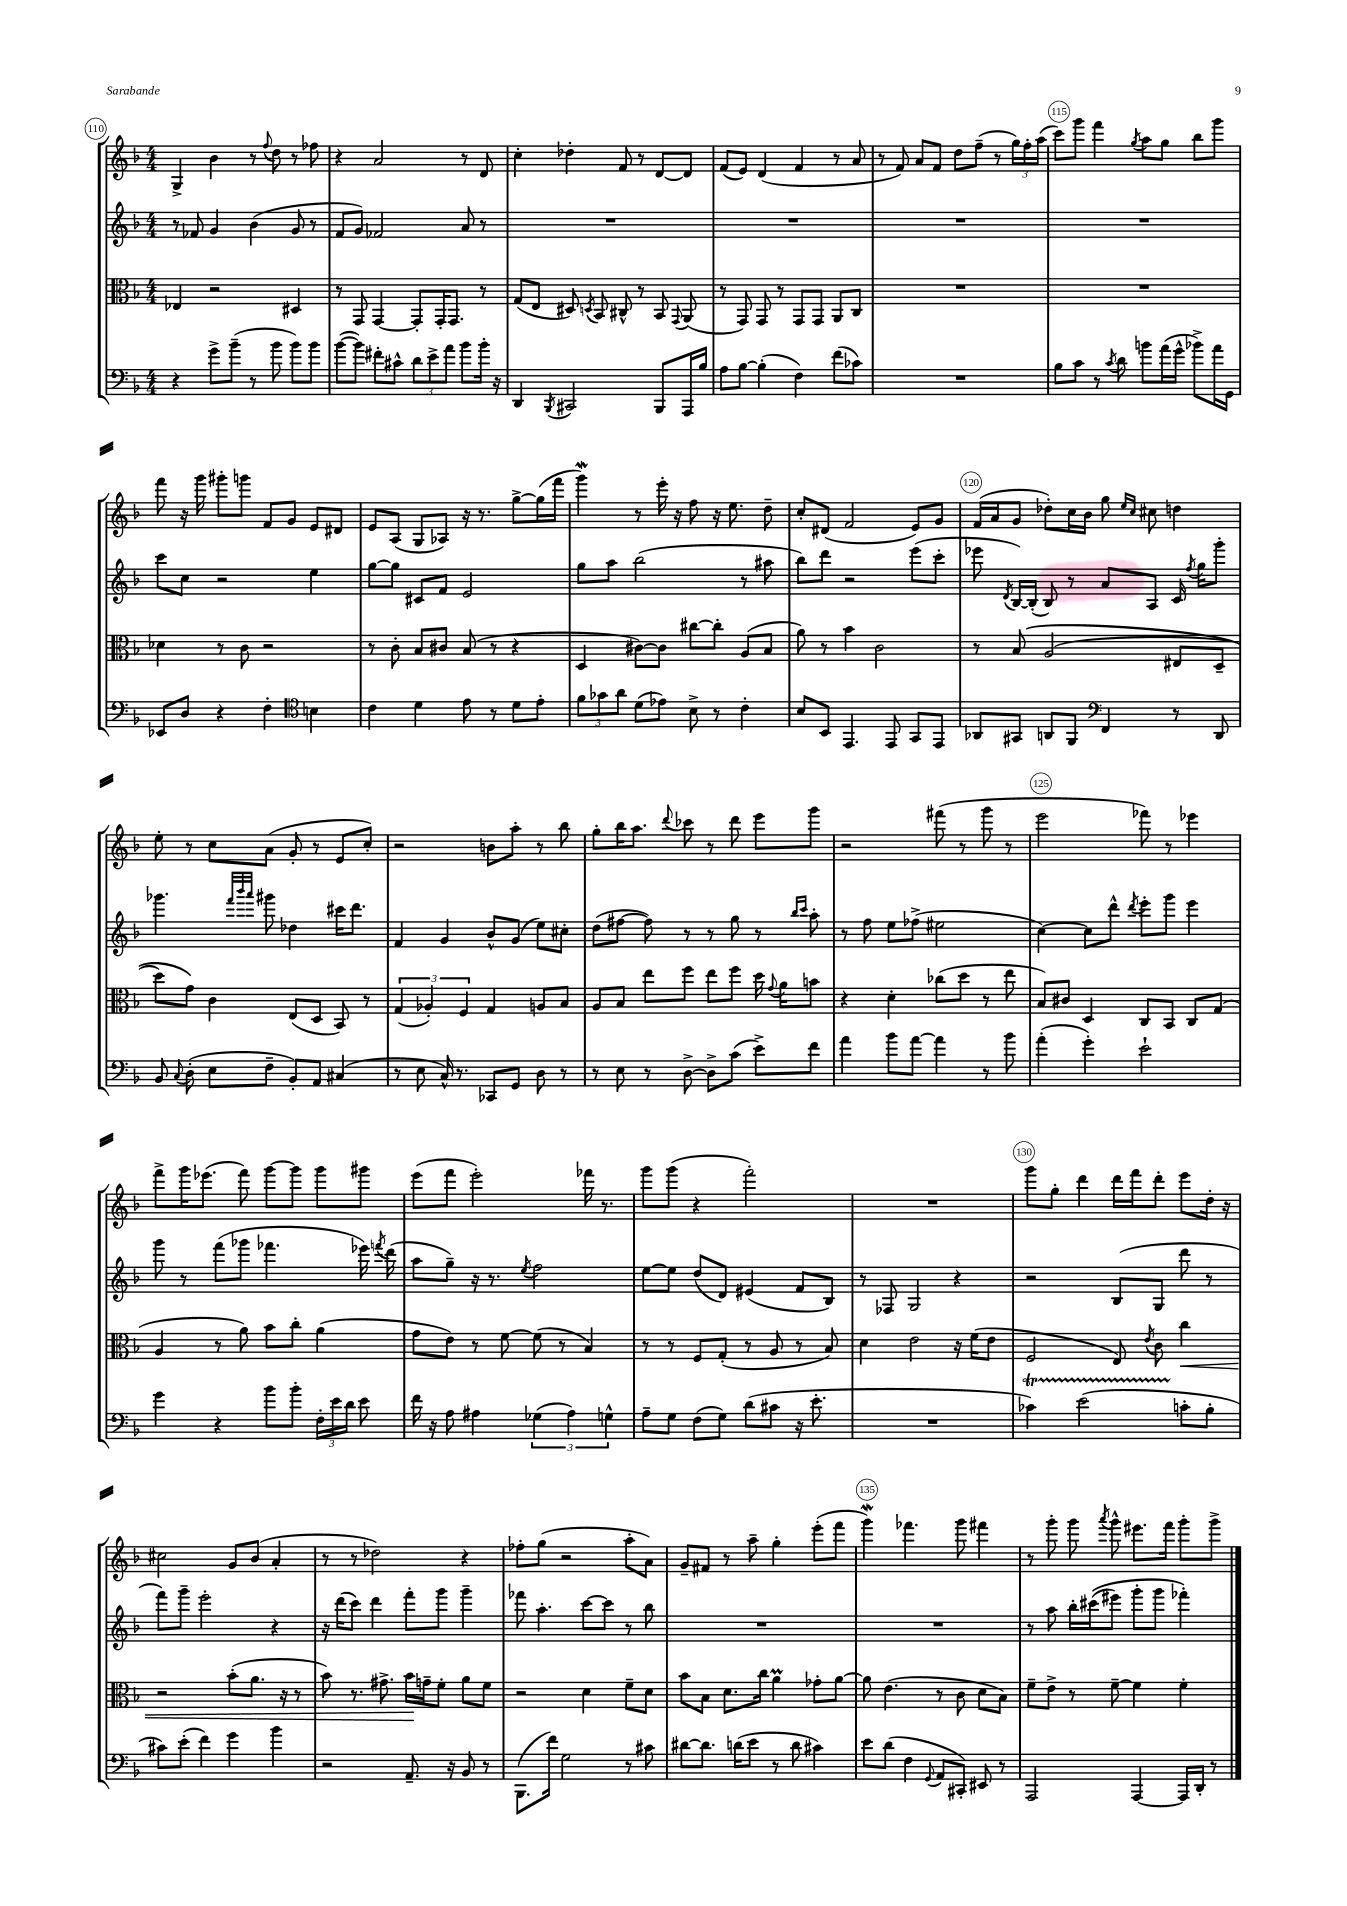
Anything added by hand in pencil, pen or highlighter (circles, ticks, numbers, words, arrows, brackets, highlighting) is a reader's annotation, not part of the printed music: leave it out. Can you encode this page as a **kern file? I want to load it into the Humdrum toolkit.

**kern	**kern	**dynam	**kern	**kern
*part4	*part3	*part3	*part2	*part1
*staff4	*staff3	*staff3	*staff2	*staff1
*clefF4	*clefC3	*	*clefG2	*clefG2
*k[b-]	*k[b-]	*	*k[b-]	*k[b-]
*M4/4	*M4/4	*	*M4/4	*M4/4
=110	=110	=110	=110	=110
4r	4E-X/	.	8r	4G^/
.	.	.	8f-X/	.
8g^\L	2r	.	4g/	4b-\
(8b-~\J	.	.	.	.
8r	.	.	(4b-\	8r
.	.	.	.	8qqff/
8b-\	.	.	.	8dd\
8b-\L)	4D#X/	.	8g/	8r
8b-\J	.	.	8r	8ff-X\
=111	=111	=111	=111	=111
([8b-\L	8r	.	8f/L	4r
8b-\J])	8GG/	.	8g/J)	.
8f#X'\L	[4GG/	.	2f-X/	2a/
8c#X^^\J	.	.	.	.
12d\L	8GG'/L]	.	.	.
12e^\	.	.	.	.
.	16GG'/K	.	.	.
12a\J	.	.	.	.
.	8.GG/J	.	.	.
8b-\L	.	.	8a/	8r
16b-'\Jk	8r	.	8r	8d/
16r	.	.	.	.
=112	=112	=112	=112	=112
4DD/	(8G/L	.	1r	4cc'\
.	8E/J	.	.	.
8qBBB-/	.	.	.	.
2CC#X/	8D#X/)	.	.	4dd-X'\
.	8qDn/	.	.	.
.	8BB-/	.	.	.
.	8C#X^^/	.	.	8f/
.	8r	.	.	8r
8BBB-/L	8BB-/	.	.	[8d/L
.	8qqGG/	.	.	.
16AAA/L	(8AA/	.	.	8d/J]
16B-/JJ	.	.	.	.
=113	=113	=113	=113	=113
8A\L	8r	.	1r	(8f/L
[8B-\J	8GG/)	.	.	8e/J)
(4B-'\]	8GG/	.	.	(4d/
.	8r	.	.	.
4F\)	8GG/L	.	.	4f/
.	8GG/J	.	.	.
(8f\L	8AA/L	.	.	8r
8c-X\J)	8C/J	.	.	8a/
=114	=114	=114	=114	=114
1r	1r	.	1r	8r
.	.	.	.	8f/)
.	.	.	.	8a/L
.	.	.	.	8f/J
.	.	.	.	8dd\L
.	.	.	.	(8ff~\J
.	.	.	.	8r
.	.	.	.	24gg\LL)
.	.	.	.	24ff'\
.	.	.	.	(24aa\JJ
=115	=115	=115	=115	=115
8B-\L	1r	.	1r	8ccc\L)
8c\J	.	.	.	8ggg\J
8r	.	.	.	4fff\
8qc/	.	.	.	.
8d\	.	.	.	.
.	.	.	.	8qgg/
8bn\L	.	.	.	8aa\L
(16a\L	.	.	.	8gg\J
16g^^\JJ	.	.	.	.
8b-X^\L)	.	.	.	8bb-\L
16a\L	.	.	.	8ggg\J
16GG\JJ	.	.	.	.
!!LO:LB:g=z
=116	=116	=116	=116	=116
8EE-X/L	4d-X\	.	8ccc\L	8fff\
8D/J	.	.	8cc\J	16r
.	.	.	.	16ggg\
4r	8r	.	2r	8ggg#X'\L
.	8c\	.	.	8gggn\J
4F'\	2r	.	.	8f/L
.	.	.	.	8g/J
*clefC4	*	*	*	*
4Bn\	.	.	4ee\	8e/L
.	.	.	.	8d#X/J
=117	=117	=117	=117	=117
4c\	8r	.	[8gg\L	8e/L
.	8c'\	.	8gg\J]	(8A/J
4d\	8B-/L	.	8c#X/L	8G/L
.	8c#X/J	.	8f/J	8A-X/J)
8e\	(8B-/	.	2e/	16r
.	.	.	.	8.r
8r	8r	.	.	.
8d\L	4r	.	.	[8gg^\L
8e'\J	.	.	.	(16gg\L]
.	.	.	.	16fff\JJ
=118	=118	=118	=118	=118
12f\L	4D/	.	8gg\L	4gggW\)
12g-X\	.	.	.	.
.	.	.	8aa\J	.
12a\J	.	.	.	.
(8d\L	[8c#X\L)	.	(2bb-\	8r
8e-X\J)	8c#\J]	.	.	16eee'\
.	.	.	.	16r
8B-^\	[8cc#X\L	.	.	8ff\
8r	8cc#'\J]	.	.	16r
.	.	.	.	8.ee\
4c'\	(8A/L	.	8r	.
.	8B-/J	.	8aa#X\	8dd~\
=119	=119	=119	=119	=119
8B-/L	8a\)	.	8bb-\L)	8cc'/L
8BB-/J	8r	.	8ddd\J	(8d#X/J
4.EE/	4b-\	.	2r	2f/
.	2c\	.	.	.
8EE/	.	.	.	.
8GG/L	.	.	(8eee\L	8e/L)
8EE/J	.	.	8ccc'\J	8g/J
=120	=120	=120	=120	=120
8AA-X/L	8r	.	8eee-X\	(16f/LL
.	.	.	.	16a/J
.	.	.	8qd/	.
8GG#X/J	(8B-/	.	[16B-/LL)	8g/J
.	.	.	(16B-'/JJ]	.
8AAn/L	(2A/	.	8B-/)	8dd-X'\L)
8FF/J	.	.	8r	16cc\L
.	.	.	.	16b-\JJ
*clefF4	*	*	*	*
4FF/	.	.	8a/L	8gg\
.	.	.	.	16qqee/LL
.	.	.	.	16qqcc/JJ
.	.	.	8A/J	8cc#X\
8r	8E#X/L	.	16c/	4ddn\
.	.	.	8qff/	.
.	.	.	16gg\KL	.
8DD/	8D~/J	.	8ggg'\J	.
!!LO:LB:g=z
=121	=121	=121	=121	=121
8BB-/	8dd\L)	.	4.ggg-X\	8ee'\
8qqC/	.	.	.	.
(8D'\	8g\J)	.	.	8r
8E\L	4c\	.	.	8cc\L
.	.	.	32qqfff/LLL	.
.	.	.	32qqbbb-/	.
.	.	.	32qqaaa/JJJ	.
8F~\J	.	.	8ggg#X\	(8a\J
8BB-'/L)	(8E/L	.	4dd-X\	8g'/
8AA/J	8D/J	.	.	8r
(4C#X/	8BB-/)	.	16ccc#X\KL	8e/L
.	.	.	8.ddd\J	.
.	8r	.	.	8cc'/J)
=122	=122	=122	=122	=122
8r	(6G/	.	4f/	2r
8E\	.	.	.	.
.	6A-X'/)	.	.	.
16C^^/)	.	.	4g/	.
8.r	.	.	.	.
.	6F/	.	.	.
8CC-X/L	4G/	.	8b-^^/L	8bn\L
8GG/J	.	.	(8g/J	8aa'\J
8D\	8An/L	.	8ee\L)	8r
8r	8B-/J	.	8cc#X'\J	8bb-\
=123	=123	=123	=123	=123
8r	8A/L	.	(8dd\L	8gg'\L
8E\	8B-/J	.	[8ff#X\J	16bb-\K
.	.	.	.	8.aa\J
8r	8ee\L	.	8ff#\])	.
.	.	.	.	8qqddd/
[8D^\	8ff\J	.	8r	8ccc-X\
8D^\L]	8ee\L	.	8r	8r
(8c\J	8ff\J	.	8gg\	8ddd\
8e^\L)	16dd\	.	8r	8eee\L
.	8qqg/	.	.	.
.	16a\KL	.	.	.
.	.	.	16qqbb-/LL	.
.	.	.	16qqccc/JJ	.
8f\J	8bn\J	.	8aa'\	8ggg\J
=124	=124	=124	=124	=124
4a\	4r	.	8r	2r
.	.	.	8ff\	.
8b-\L	4d'\	.	8ee\L	.
[8a\J	.	.	(8ff-X^\J	.
4a\]	(8cc-X\L	.	2ee#X\	(8fff#X\
.	8dd\J	.	.	8r
8r	8r	.	.	8ggg\
8b-\	8ee\	.	.	8r
=125	=125	=125	=125	=125
(4a'\	8B-/L)	.	[4cc\)	2eee\
.	8c#X/J	.	.	.
4g'\)	4D/	.	8cc\L]	.
.	.	.	8ddd^^\J	.
.	.	.	8qddd/	.
2e`\	8C/L	.	8eee'\L	8fff-X\)
.	8BB-/J	.	8ggg\J	8r
.	8C/L	.	4eee\	4eee-X\
.	(8G/J	.	.	.
!!LO:LB:g=z
=126	=126	=126	=126	=126
4g\	4A/	.	8ggg\	8fff^\L
.	.	.	8r	16ggg\K
.	.	.	.	(8.eee-X\J
4r	8r	.	(8fff\L	.
.	8a\)	.	8ggg-X\J	8fff\)
8b-\L	8b-\L	.	4.fff-X\	[8ggg\L
8b-'\J	8cc'\J	.	.	8ggg\J]
24F'\LL	(4a\	.	.	8ggg\L
24e\	.	.	.	.
24d\JJ	.	.	.	.
8e\	.	.	16eee-X\)	8ggg#X\J
.	.	.	8qfffn/	.
.	.	.	(16ddd\	.
=127	=127	=127	=127	=127
16f\	8g\L	.	8aa\L	(8eee\L
16r	.	.	.	.
8A\	8e\J)	.	8gg~\J)	8fff\J
4A#X\	8r	.	16r	2eee'\)
.	.	.	8.r	.
.	[8f\	.	.	.
.	.	.	8qee/	.
(6G-X\	(8f\]	.	2ff\	.
.	8r	.	.	.
6A#\)	.	.	.	.
.	4B-/)	.	.	16fff-X\
.	.	.	.	8.r
6Gn^^\	.	.	.	.
=128	=128	=128	=128	=128
8A~\L	8r	.	[8ee\L	8ggg\L
8G\J	8r	.	8ee\J]	(8ggg\J
(8F\L	8F/L	.	(8dd/L	4r
8G\J)	(8G'/J	.	8d/J)	.
(8d\L	8r	.	(4e#X/	2fff'\)
8c#X\J	8A/	.	.	.
16r	8r	.	8f/L	.
8.e'\	.	.	.	.
.	8B-/)	.	8B-/J)	.
=129	=129	=129	=129	=129
1r	4d\	.	8r	1r
.	.	.	8F-X/	.
.	2e\	.	2G/	.
.	16r	.	4r	.
.	(16f\KL	.	.	.
.	8e\J	.	.	.
=130	=130	=130	=130	=130
4c-XT\)	2F/	.	2r	8ggg\L
.	.	.	.	8gg'\J
(2eTTT\	.	.	.	4ddd\
.	8E/)	.	(8B-/L	16ddd\LL
.	.	.	.	16fff\J
.	8qe/	.	.	.
.	8c\	.	8G/J	8ddd'\J
!	!	!LO:HP:b	!	!
8cn'\L	4cc\	<	8ddd\	8eee\L
8B-'\J	.	.	8r	16dd'\Jk
.	.	.	.	16r
!!LO:LB:g=z
=131	=131	=131	=131	=131
8c#X\L)	2r	.	8fff\L)	2cc#X\
(8e'\J	.	.	8ggg~\J	.
4f\)	.	.	2eee'\	.
4g\	(8b-'\L	.	.	8g/L
.	8.a\J	.	.	(8b-/J
4b-\	.	.	4r	4a'/
.	16r	.	.	.
.	8r	.	.	.
=132	=132	=132	=132	=132
2r	8b-\)	.	16r	8r
.	.	.	(16ddd\KL	.
.	8.r	.	8ccc\J)	8r
.	.	.	4ddd\	2dd-X\)
.	8.g#X^\	.	.	.
8.AA~/	16b-\LL	.	8fff'\L	.
.	16gn~\J	[	.	.
.	8f'\J	.	8ggg\J	.
16r	.	.	.	.
8BB-/	8a\L	.	4ggg~\	4r
8r	8f\J	.	.	.
=133	=133	=133	=133	=133
(8.BBB-\L	2r	.	8fff-X\	8ff-X'\L
.	.	.	4.aa'\	(8gg\J
16f\Jk)	.	.	.	.
2G\	.	.	.	2r
.	4d\	.	[8ccc\L	.
.	.	.	8ccc\J]	.
8r	8f~\L	.	8r	8aa'\L
8c#X\	8d\J	.	8bb-\	8a\J)
=134	=134	=134	=134	=134
[8d#X\L	8b-\L	.	1r	8g~/L
8.d#\J]	8B-\J	.	.	8f#X/J
.	8.d\L	.	.	8r
(16dn\KL	.	.	.	.
8e\J	.	.	.	8aa~\
.	16cc\Jk	.	.	.
8r	4am\	.	.	4gg'\
8d\	.	.	.	.
4c#X\)	8g-X'\L	.	.	(8eee'\L
.	[8a\J	.	.	8fff\J
=135	=135	=135	=135	=135
8e\L	8a\]	.	1r	4gggW\)
(8d\J	(4.e\	.	.	.
4F\	.	.	.	4.fff-X\
8qqGG/	.	.	.	.
8AA/L	8r	.	.	.
8CC#X'/J)	8c\	.	.	8ggg\
8EE#X/	8d\L	.	.	4fff#X\
8r	8B-\J)	.	.	.
=136	=136	=136	=136	=136
2AAA/	8f~\L	.	8r	8r
.	8e^\J	.	8aa\	8ggg'\
.	8r	.	16bb-'\LL	8ggg\
.	.	.	((16ccc#X\J	.
.	.	.	.	8qaaa/
.	[8f~\	.	8eee#X\J)	8ggg^^\
[4AAA/	4f\]	.	8ggg'\L	8.eee#X\L
.	.	.	8ggg\J	.
.	.	.	.	16fff\Jk
16AAA/LL]	4f'\	.	4fff-X'\)	8ggg'\L
16DD'/JJ	.	.	.	.
8r	.	.	.	8ggg^\J
==	==	==	==	==
*-	*-	*-	*-	*-
